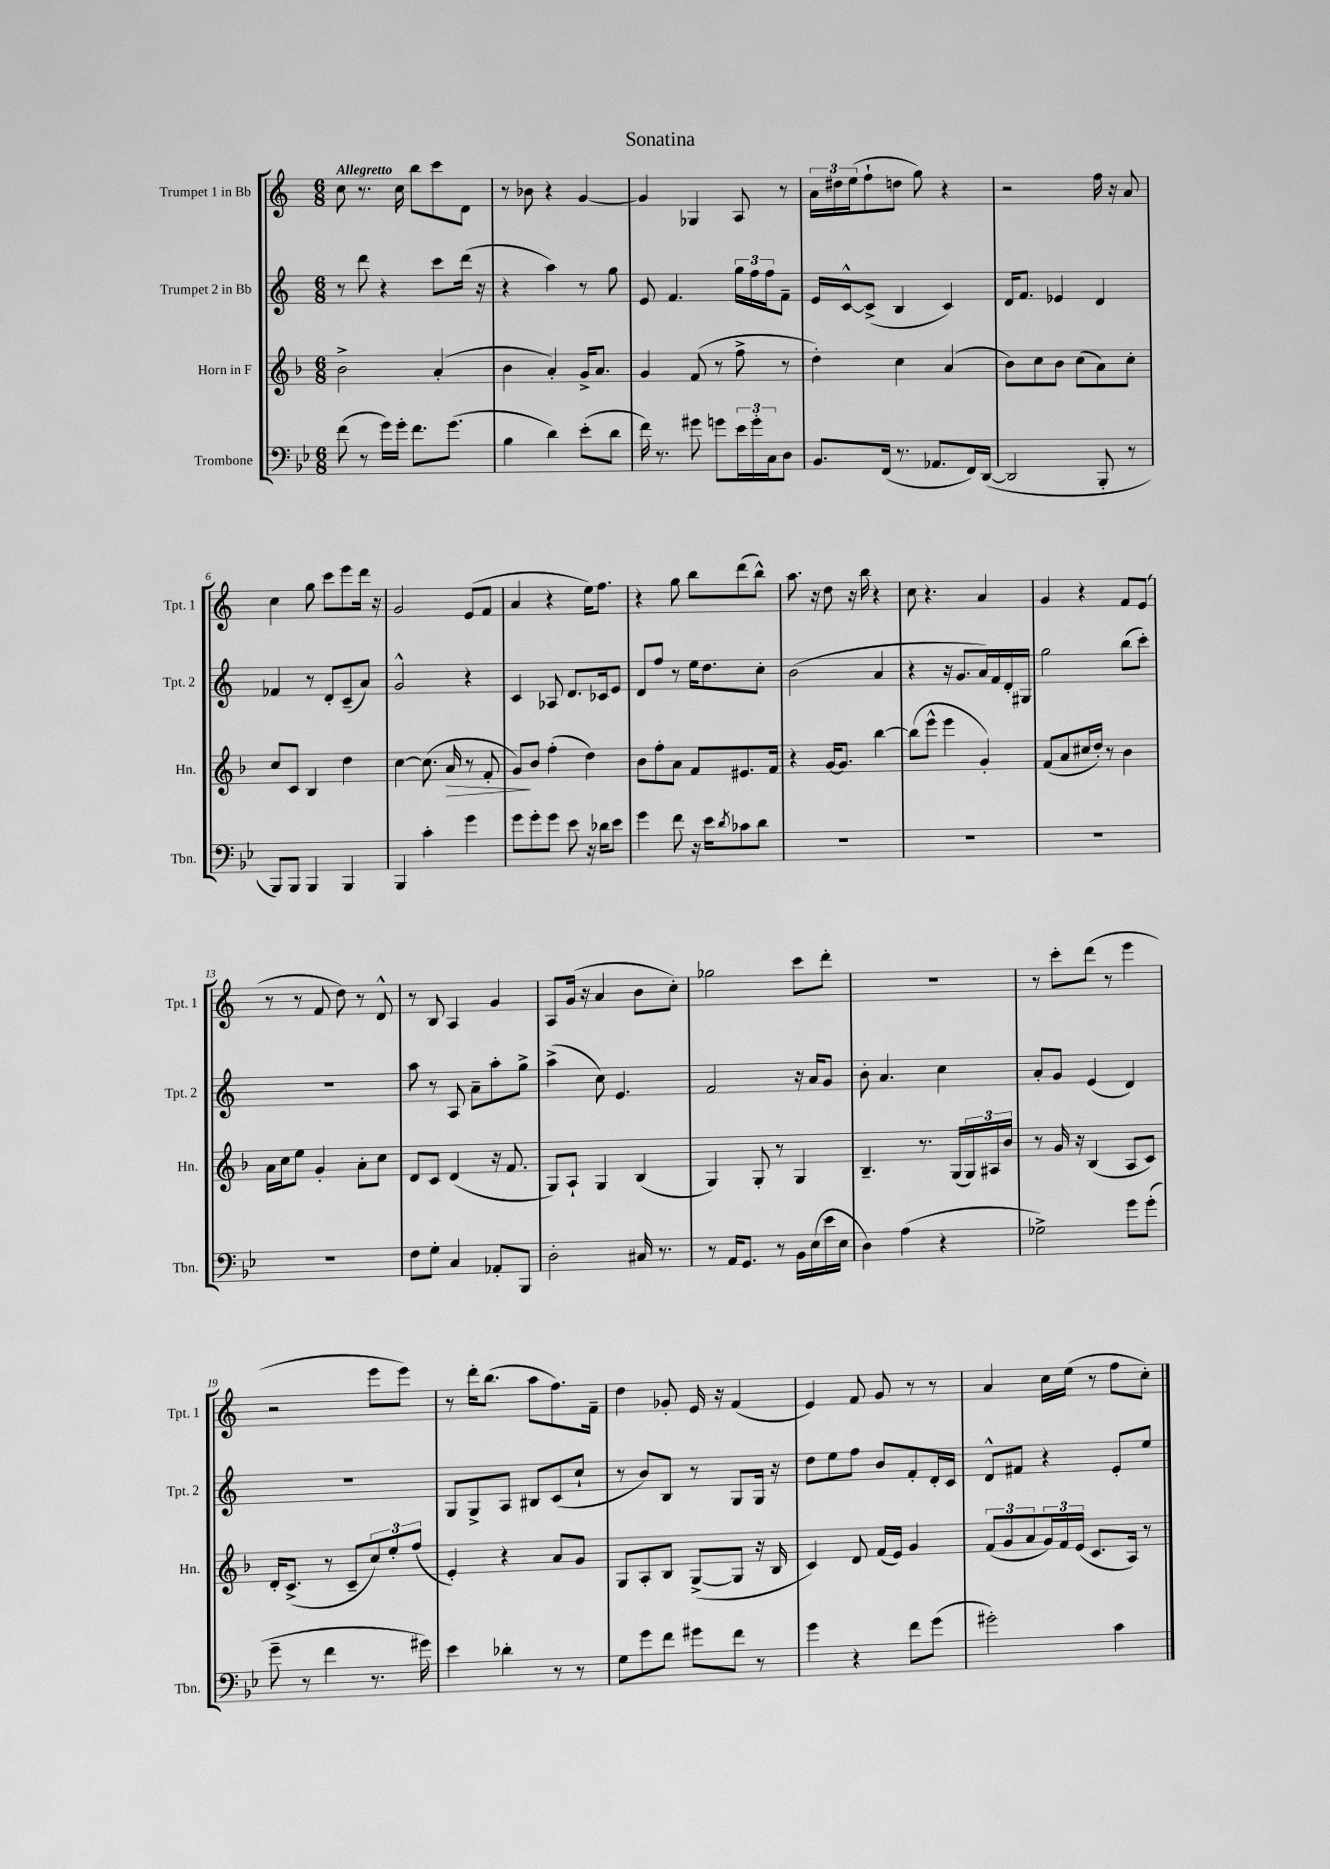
\header { title = "Sonatina" }
<<
\new StaffGroup <<
\new Staff = "s0" \with { instrumentName = "Trumpet 1 in Bb" shortInstrumentName = "Tpt. 1" } {
    \clef treble \key c \major \numericTimeSignature \time 6/8 \tempo "Allegretto"
    c''8 r8. c''16 b''8 c'''8 d'8 |
    r8 bes'8 r4 g'4~ |
    g'4 ges4 a8 r8 |
    \tuplet 3/2 { a'16 dis''16 e''16( } f''8-! d''8 g''8) r4 |
    r2 f''16 r16 a'8 |
    c''4 g''8 c'''8 e'''8 d'''16 r16 |
    g'2 e'8( f'8 |
    a'4 r4 e''16) f''8. |
    r4 g''8 b''8 d'''8( b''8-^) |
    a''8. r16 d''8 r16 b''16 r4 |
    c''8 r4. a'4 |
    g'4 r4 f'8 e'8( |
    r8 r8 f'8 d''8) r8 d'8-^ |
    r8 b8 a4 g'4 |
    a8 g'16( r16 a'4 b'8 c''8-.) |
    ges''2 c'''8 d'''8-. |
    R2. |
    r8 c'''8-. d'''8( r8 e'''4 |
    r2 e'''8 e'''8) |
    r8 d'''16-. b''8.( a''8 f''8.) f'16-- |
    d''4 ges'8-. e'16 r16 f'4( |
    e'4) f'8 g'8 r8 r8 |
    a'4 c''16 e''16( r8 f''8 c''8-.) \bar "|." |
}
\new Staff = "s1" \with { instrumentName = "Trumpet 2 in Bb" shortInstrumentName = "Tpt. 2" } {
    \clef treble \key c \major \numericTimeSignature \time 6/8
    r8 d'''8 r4 c'''8 d'''16( r16 |
    r4 a''4) r8 g''8 |
    e'8 f'4. \tuplet 3/2 { g''16 f''16 f''16 } f'8-- |
    e'16 c'16~-^ c'8->( b4 c'4) |
    d'16 f'8. ees'4 d'4 |
    fes'4 r8 d'8-. c'8--( a'8) |
    g'2-^ r4 |
    c'4 aes8 d'8. ces'16 e'8 |
    d'8 f''8 r8 e''16 d''8. c''8-. |
    b'2( a'4 |
    r4 r16 g'8. a'16) f'16 d'16-. gis16 |
    g''2 b''8( c'''8-.) |
    R2. |
    a''8 r8 a8 a'8-- a''8-. g''8-> |
    a''4->( c''8) e'4. |
    f'2 r16 a'16 g'8 |
    b'8-. a'4. c''4 |
    a'8-. g'8 e'4( d'4) |
    R2. |
    g8 g8-> a8 bis8 c'8( c''8-! |
    r8 b'8) b8 r8 g8 g16 r16 |
    d''8 e''8 f''8 b'8 f'8-. d'16-. c'16 |
    d'8-^ fis'8 r4 e'8-. e''8 \bar "|." |
}
\new Staff = "s2" \with { instrumentName = "Horn in F" shortInstrumentName = "Hn." } {
    \clef treble \key f \major \numericTimeSignature \time 6/8
    bes'2-> a'4-.( |
    bes'4 a'4-.) g'16-> a'8. |
    g'4 f'8( r8 f''8-> r8 |
    d''4-.) c''4 a'4( |
    bes'8) c''8 bes'8 c''8( a'8) c''8-. |
    c''8 c'8 bes4 d''4 |
    c''4~ c''8.( a'16\> r8 f'8-. |
    g'8\!) bes'8 f''4-.( d''4) |
    bes'8 f''8-. a'8 f'8 eis'8. f'16 |
    r4 g'16~ g'8. bes''4~ |
    bes''8( e'''8-^ e'''4 g'4-.) |
    f'8( a'8 cis''16 d''16-.) r8 bes'4 |
    a'16 c''16 e''8 g'4-. a'8-. c''8 |
    d'8 c'8 d'4( r16 f'8. |
    g8) a8-! g4 bes4( |
    g4) g8-. r8 g4 |
    bes4.-- r8. g16( \tuplet 3/2 { g16) ais16 bes'16 } |
    r8 g'16 r16 bes4( a8 c'8) |
    d'16-. c'8.->( r8 c'8-- \tuplet 3/2 { c''8) e''8-. f''8( } |
    e'4-.) r4 a'8 g'8 |
    g8 a8-. bes8 g8~->( g8 r16 bes16 |
    c'4) d'8 f'16( e'16) g'4 |
    \tuplet 3/2 { f'8( g'8 a'8 } \tuplet 3/2 { g'16) f'16 e'16( } c'8. a16) r8 \bar "|." |
}
\new Staff = "s3" \with { instrumentName = "Trombone" shortInstrumentName = "Tbn." } {
    \clef bass \key bes \major \numericTimeSignature \time 6/8
    f'8( r8 g'16) g'16-. f'8. g'8.( |
    bes4 d'4) ees'8-.( d'8 |
    f'16) r8. gis'8 g'8 \tuplet 3/2 { ees'16 g'16-. c16 } d8 |
    bes,8. f,16( r8. aes,8. f,16) d,16~( |
    d,2 bes,,8-. r8 |
    bes,,8) bes,,8 bes,,4 bes,,4 |
    bes,,4 c'4-. g'4 |
    g'8 g'8-. g'8 ees'8 r16 des'16 ees'8 |
    g'4 f'8 r16 ees'16 \acciaccatura { d'8 } ces'8 d'8 |
    R2. |
    R2. |
    R2. |
    R2. |
    f8 g8-. c4 aes,8-. bes,,8 |
    d2-. cis16 r8. |
    r8 a,16 g,8. r8 bes,16 ees16( ees'16 ees16 |
    d4) a4( r4 |
    ges2->) g'8 g'8-.( |
    g'8-- r8 f'4 r8. gis'16) |
    ees'4 des'4-. r8 r8 |
    g8 g'8 f'8 gis'8 f'8 r8 |
    g'4 r4 f'8 g'8( |
    gis'2-.) c'4 \bar "|." |
}
>>
>>
